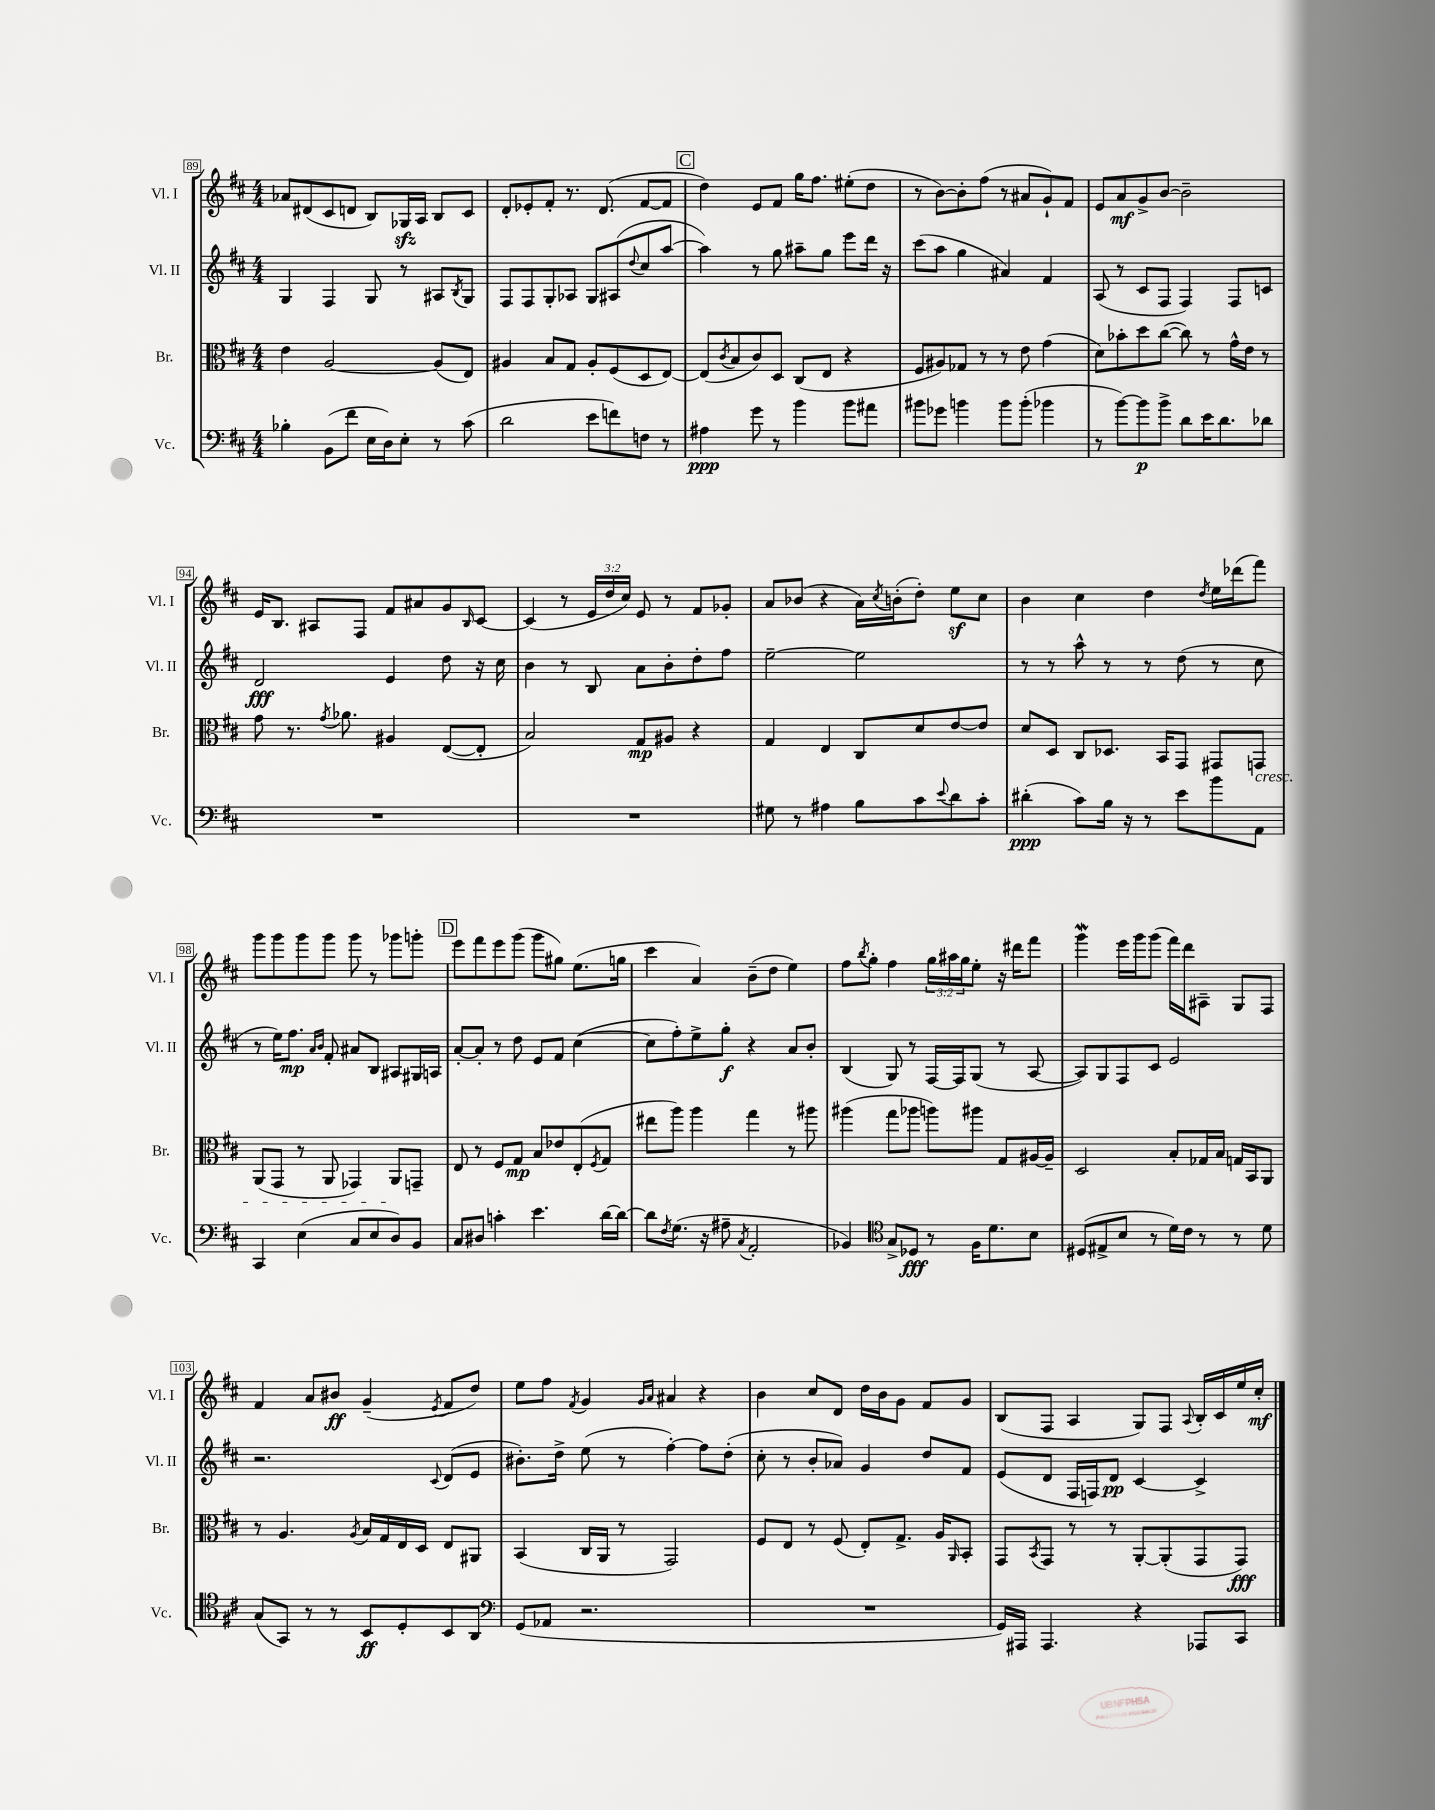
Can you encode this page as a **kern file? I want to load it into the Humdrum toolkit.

**kern	**kern	**kern	**kern
*staff4	*staff3	*staff2	*staff1
*clefF4	*clefC3	*clefG2	*clefG2
*k[f#c#]	*k[f#c#]	*k[f#c#]	*k[f#c#]
*M4/4	*M4/4	*M4/4	*M4/4
4B-'\	4e\	4G/	8a-/L
.	.	.	(8d#/
(8BB\L	[2A/	4F#/	8c#/
8f#\J	.	.	8d/J
16E\LL	.	8G/	8B/L)
16D\J)	.	.	.
8E'\J	.	8r	16G-/L
.	.	.	16A/JJ
8r	(8A/]L	8A#/L	8B/L
.	.	8qB/	.
(8c#\	8E/J)	8G/J	8c#/J
=	=	=	=
2d\	4A#/	8F#/L	8d'/L
.	.	8F#/	8e-'/
.	8B/L	8G'/	8f#'/J
.	8G/J	8A-/J	8.r
8e\L	8A#'/L	8G/L	.
.	.	.	(8.d/
8f\)	(8F#/	(8A#/	.
.	.	8qqdd/	.
8F\J	8D/	8cc#/	[8f#/L
8r	[8E/J)	[8aa/J	8f#/]J
=	=	=	=
4A#\	(8E/]L	4aa\])	4dd\)
.	8qc#/	.	.
.	8B/	.	.
8g\	8c#/)	8r	8e/L
8r	8D/J	8gg\	8f#/J
4b\	(8C#/L	8aa#~\L	16gg\LK
.	.	.	8.ff#\J
.	8E/J	8gg\J	.
8b\L	4r	8eee\L	(8ee#'\L
8a#\J	.	16ddd\Jk	8dd\J
.	.	16r	.
=	=	=	=
8b#\L	8F#/L	(8ccc#\L	8r
8g-\J	8A#/)	8aa\J	[8b\L)
4b\	8G-/J	4gg\	8b'\]
.	8r	.	(8ff#\J
8b\L	8r	4a#/)	8r
(8b'\J	8e\	.	8a#/L
4b-\	(4g\	4f#/	8g`/)
.	.	.	8f#/J
=	=	=	=
8r	8d\L)	(8A/	8e/L
[8b\L)	8b-'\	8r	8a/
8b\]	8dd\	8c#/L	8g^/
8b^\J	([8cc#\J	8F#/J	[8b/J
8d\L	8cc#\])	4F#/)	2b~\]
16e\K	8r	.	.
8.d\	.	.	.
.	16g^^\LL	8F#/L	.
.	16e\JJ	.	.
8d-\J	8r	8c/J	.
=	=	=	=
1r	8g\	2d/	16e/LK
.	.	.	8.B/J
.	8.r	.	.
.	.	.	8A#/L
.	8qg/	.	.
.	8.a-\	.	.
.	.	.	8F#/J
.	4A#/	4e/	8f#/L
.	.	.	8a#/
.	([8E/L	8dd\	8g/
.	.	.	16qqB/
.	8E'/]J	16r	[8c#/J
.	.	16cc#\	.
=	=	=	=
1r	2B/)	4b\	(4c#/]
.	.	8r	8r
.	.	8B/	24e/LL
.	.	.	24dd/
.	.	.	24cc#/JJ)
.	8G/L	8a\L	8e/
.	8A#/J	8b'\	8r
.	4r	8dd'\	8f#/L
.	.	8ff#\J	8g-'/J
=	=	=	=
8G#\	4G/	[2ee~\	8a/L
8r	.	.	(8b-/J
4A#\	4E/	.	4r
8B\L	8C#/L	2ee\]	16a\LL)
.	.	.	8qcc#/
.	.	.	(16b'\J
8c#\	8d/	.	8dd'\J)
8qqe/	.	.	.
8d\	[8e/	.	8ee\L
8c#'\J	8e/]J	.	8cc#\J
=	=	=	=
(4d#'\	8d/L	8r	4b\
.	8D/J	8r	.
8c#\L)	8C#/L	8aa^^\	4cc#\
16B\Jk	8.D-/J	8r	.
16r	.	.	.
8r	.	8r	4dd\
.	16BB/LK	.	.
8e\L	8GG/J	(8dd\	.
.	.	.	8qdd/
8b\	8GG#/L	8r	16ee\LL
.	.	.	(16ddd-\J
8AA\J	8GG/J	8cc#\	8fff#\J)
=	=	=	=
4CC#/	(8AA/L	8r	8ggg\L
.	8GG/J	16ee\LK)	8ggg\
.	.	8.ff#\J	.
(4E\	8r	.	8ggg\
.	.	16qqa/LL	.
.	.	16qqb/JJ	.
.	8AA/	8f#'/	8ggg\J
8C#/L	4GG-/)	8a#/L	8ggg\
8E/	.	8B/J	8r
8D/)	8AA/L	8A#/L	8ggg-\L
8BB/J	8GG~/J	16G#/L	8ggg'\J
.	.	16A/JJ	.
=	=	=	=
8C#/L	8E/	[8a'/L	8eee\L
8D#/J	8r	8a'/]J	8fff#\
4c'\	8F#/L	8r	8eee\
.	8G/J	8dd\	(8ggg\J
4.e\	8B/L	8e/L	8ggg\L
.	8e-/	8f#/J	8gg#\J)
.	(8E'/	([4cc#\	(8.ee\L
.	8qF#/	.	.
[16d\LL	8G/J	.	.
16d\_JJ	.	.	16gg\Jk
=	=	=	=
8d\]L	8ee#\L	8cc#\]L	4ccc#\
8qF#/	.	.	.
(8.G\J	8aa\J)	8ff#'\)	.
.	4aa\	8ee^\	4a/)
16r	.	.	.
8A#~\	.	8gg'\J	.
8qC#/	.	.	.
2AA'/	4gg\	4r	(8b~\L
.	.	.	8dd\J
.	8r	8a/L	4ee\)
.	8aa#\	8b'/J	.
=	=	=	=
4BB-/)	(4aa#\	(4B/	8ff#\L
.	.	.	8qbb/
.	.	.	8gg'\J
*clefC4	*	*	*
8G^/L	8gg\L	8G/)	4ff#\
8D-/J	8aa-\J	8r	.
8r	8aa\L)	[16F#/LL	24gg\LL
.	.	.	24aa#\
.	.	16F#/]J	.
.	.	.	24gg\J
16F#\LK	8aa#\J	(8G/J	8ee'\J
8.d\	.	.	.
.	8G/L	8r	16r
.	.	.	16ddd#\LK
8B\J	[16A#/L	[8A/	8fff#\J
.	16A#~/]JJ	.	.
=	=	=	=
(8D#/L	2D/	8A/]L)	4ggg\
8E#^/	.	8G/	.
8B/J	.	8F#/	16eee\LL
.	.	.	16ggg\J
8r	.	8c#/J	(8ggg\J
16d\LL)	8B'/L	2e/	16fff#\LL)
16c#\JJ	.	.	16ddd\J
8r	16G-/L	.	8A#~\J
.	16B/JJ	.	.
8r	16G/LL	.	8G/L
.	16BB/J	.	.
8d\	8AA/J	.	8F#/J
=	=	=	=
(8G/L	8r	2.r	4f#/
8GG/J)	4.A/	.	.
8r	.	.	8a/L
8r	.	.	8b#/J
.	8qA/	.	.
8BB/L	16B/LL	.	(4g~/
.	16G/	.	.
8D'/	16E/	.	.
.	16D/JJ	.	.
.	.	8qqc#/	8qe/
8BB/	8E/L	(8d/L	8f#/L
8AA/J	8AA#/J	8e/J	8dd/J)
=	=	=	=
*clefF4	*	*	*
(8GG/L	(4BB/	8.b#'\L)	8ee\L
8AA-/J	.	.	8ff#\J
.	.	16dd^\Jk	.
.	.	.	8qf#/
2.r	16C#/LL	(8ee\	4g/
.	16AA/JJ	.	.
.	8r	8r	.
.	.	.	16qqg/LL
.	.	.	16qqa/JJ
.	2GG/)	[4ff#'\)	4a#/
.	.	8ff#\]L	4r
.	.	(8dd'\J	.
=	=	=	=
1r	8F#/L	8cc#'\	4b\
.	8E/J	8r	.
.	8r	8b'/L	8cc#/L
.	(8F#/	8a-/J)	8d/J
.	8E'/L)	4g/	16dd\LL
.	.	.	16b\J
.	8.G^/J	.	8g\J
.	.	8dd/L	8f#/L
.	16A/LK	.	.
.	16qqAA/	.	.
.	8BB'/J	8f#/J	8g/J
=	=	=	=
16GG/LL)	8GG/L	(8e/L	(8B/L
16AAA#/JJ	.	.	.
.	8qBB/	.	.
4.AAA#/	8GG/J	8d/J	8F#/J
.	8r	16F#/LL	4A/
.	.	16F/J)	.
.	8r	8d/J	.
4r	[8AA'/L	[4c#/	8G/L)
.	(8AA'/]	.	8F#/J
.	.	.	8qqA/
8AAA-/L	8GG/	4c#^/]	16B'/LL
.	.	.	16c#/
8CC#/J	8GG/J)	.	16ee/
.	.	.	16cc#'/JJ
==	==	==	==
*-	*-	*-	*-
